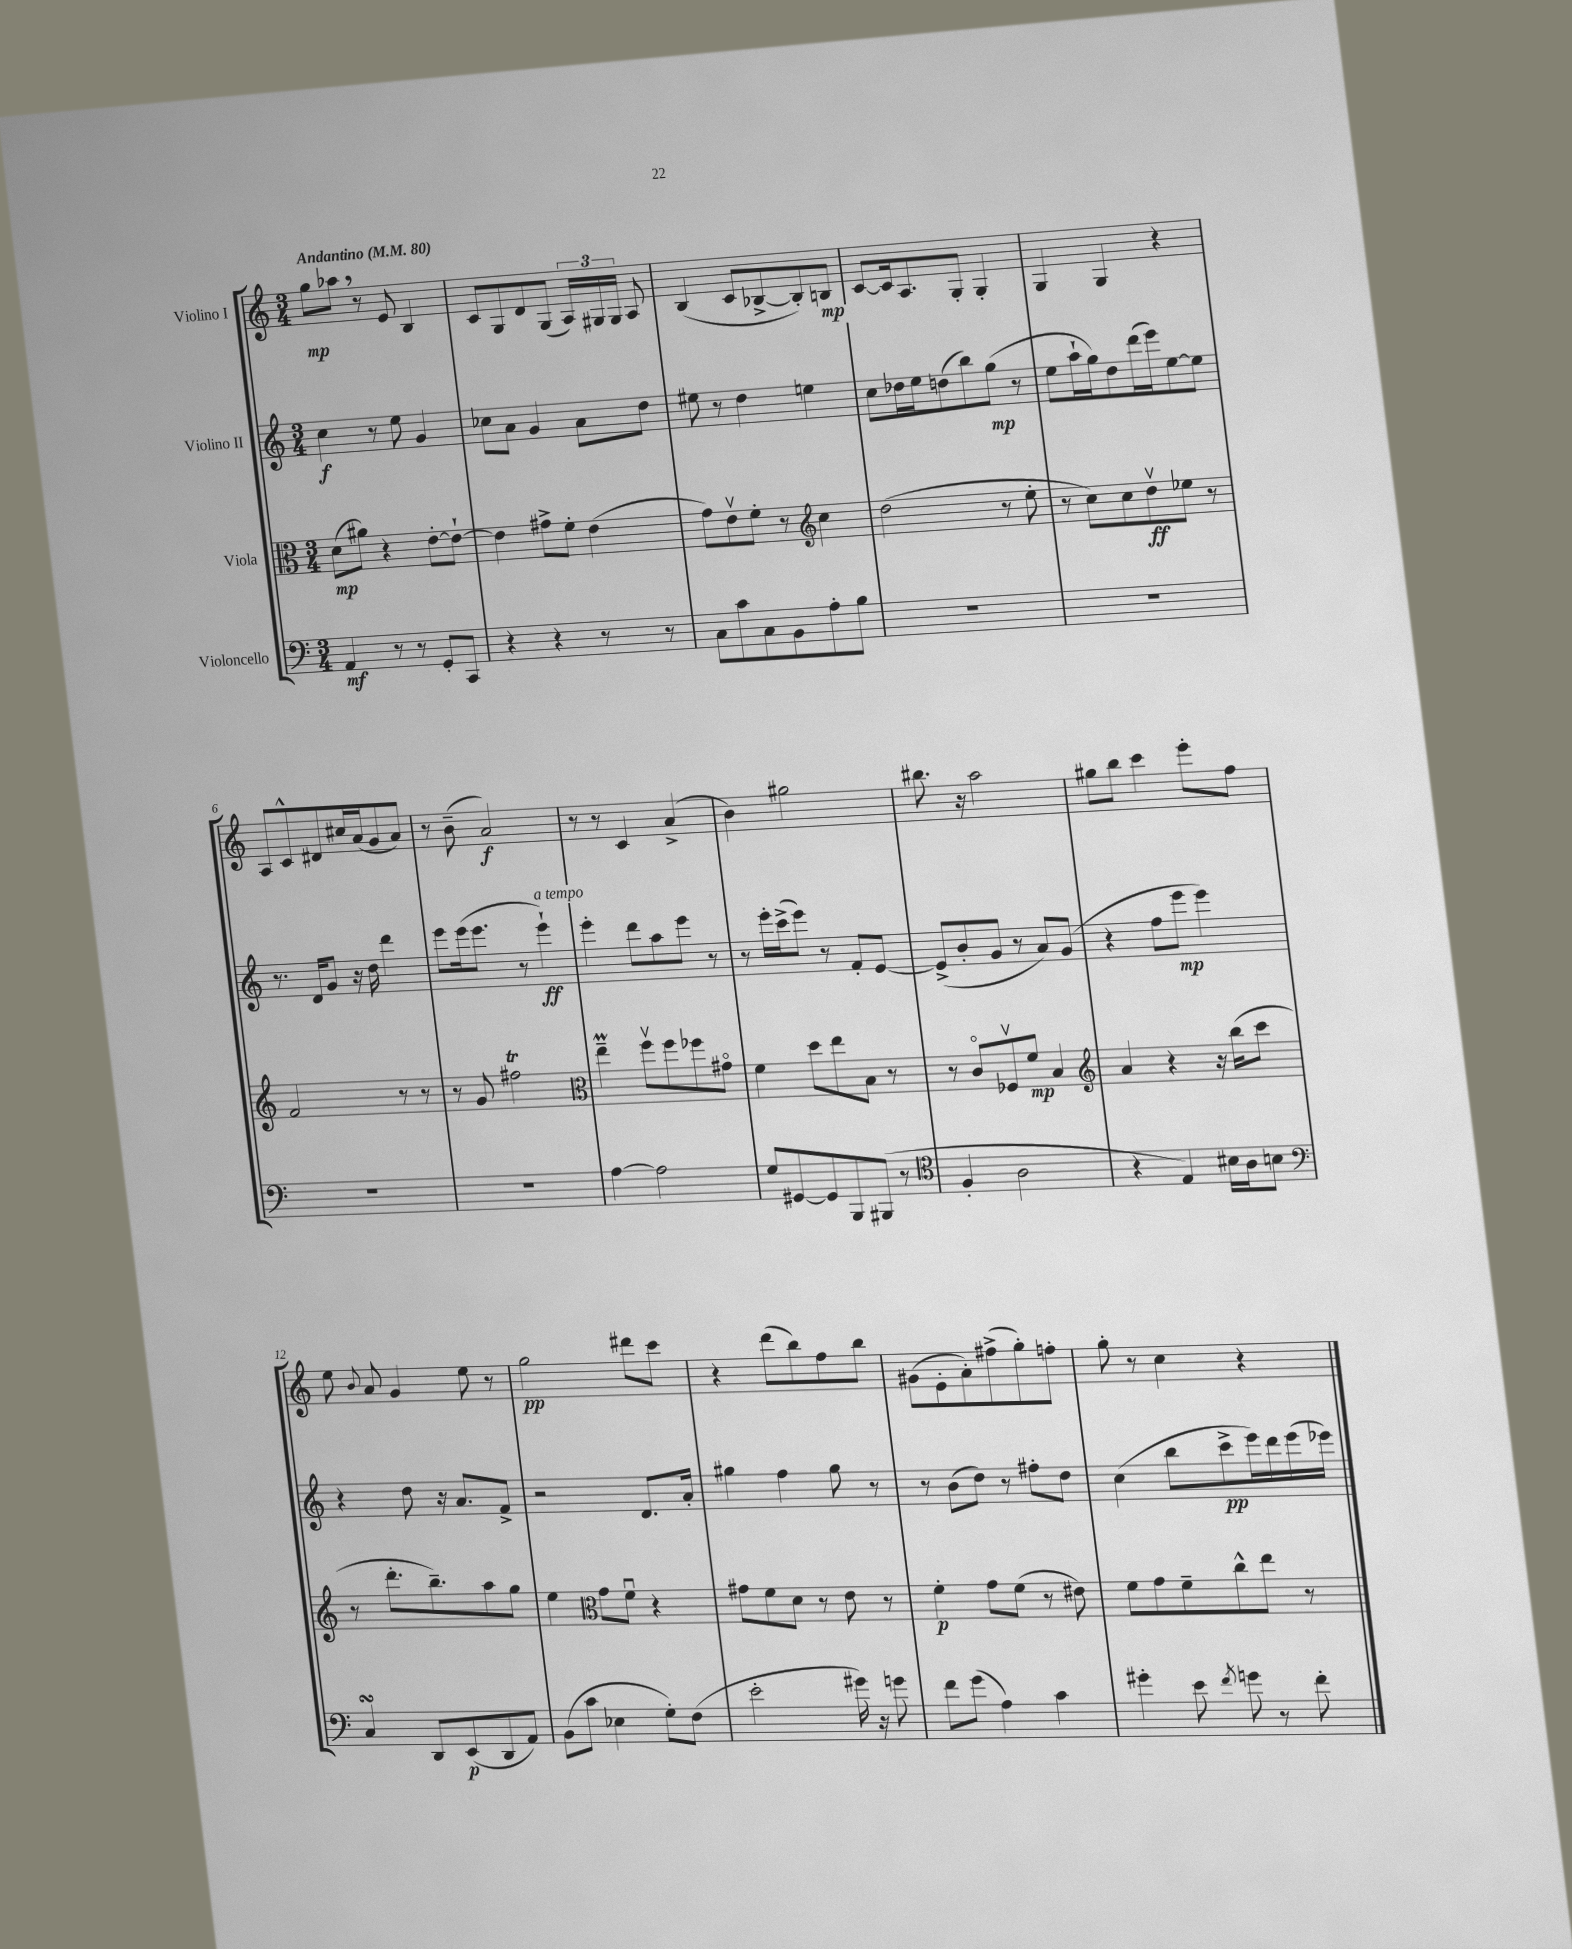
<<
\new StaffGroup <<
\new Staff = "s0" \with { instrumentName = "Violino I" } {
    \clef treble \key c \major \numericTimeSignature \time 3/4 \tempo "Andantino" 4 = 80
    \autoBeamOff g''8[\mp aes''8] \breathe r8 e'8 b4 |
    c'8[ g8 d'8 g8]( \tuplet 3/2 { a16[) gis16 gis16] } a8 |
    b4( c'8[ bes8~-> bes8-.) b8]\mp |
    c'8[~ c'16 a8. g8]-. g4-. |
    g4 g4 r4 |
    a8[ c'8-^ dis'8 cis''16 a'16( g'8 a'8]) |
    r8 b'8--( a'2\f) |
    r8 r8 c'4 a'4->( |
    b'4) gis''2 |
    bis''8. r16 a''2 |
    gis''8[ b''8] c'''4 e'''8[-. f''8] |
    e''8 \appoggiatura { b'8 } a'8 g'4 e''8 r8 |
    g''2\pp dis'''8[ c'''8] |
    r4 d'''8[( b''8) f''8 b''8] |
    gis'8[( e'8-. a'8-.) fis''8->( g''8-.) f''8]-. |
    g''8-. r8 c''4 r4 \bar "|." |
}
\new Staff = "s1" \with { instrumentName = "Violino II" } {
    \clef treble \key c \major \numericTimeSignature \time 3/4
    \autoBeamOff c''4\f r8 e''8 g'4 |
    ces''8[ a'8] g'4 a'8[ d''8] |
    eis''8 r8 d''4 e''4 |
    c''8[ des''16 e''16 d''8( b''8) g''8]\mp( r8 |
    e''8[ a''16-! g''16) d''8 d'''16( e'''16) e''8~ e''8] |
    r8. d'16[ g'8] r16 d''16 d'''4 |
    e'''8[ e'''16( e'''8.] r8 e'''4-!\ff^\markup { \italic "a tempo" }) |
    e'''4-. d'''8[ a''8 e'''8] r8 |
    r8 e'''16[-. c'''16->( e'''8]) r8 f'8[-. e'8]~ |
    e'8[->( b'8-. g'8] r8 a'8[) g'8]( |
    r4 f''8[ e'''8]\mp e'''4) |
    r4 d''8 r16 a'8.[ f'8]-> |
    r2 d'8.[ a'16]-. |
    gis''4 f''4 gis''8 r8 |
    r8 b'8[( d''8]) r8 fis''8[-. d''8] |
    c''4( b''8[ c'''8->\pp e'''16) d'''16 e'''16( ees'''16]) \bar "|." |
}
\new Staff = "s2" \with { instrumentName = "Viola" } {
    \clef alto \key c \major \numericTimeSignature \time 3/4
    \autoBeamOff d'8[\mp( ais'8]) r4 e'8[~-. e'8]~-! |
    e'4 gis'8[-> f'8]-. e'4( |
    g'8[) e'8\upbow f'8]-. r8 \clef treble c''4 |
    d''2( r8 e''8-. |
    r8 c''8[) c''8 d''8\upbow\ff ees''8] r8 |
    f'2 r8 r8 |
    r8 g'8 fis''2\trill |
    \clef alto e''4--\prall f''8[\upbow f''8 fes''8 gis'8]\flageolet |
    f'4 d''8[ e''8 b8] r8 |
    r8 c'8[\flageolet fes8\upbow f'8]\mp b4 |
    \clef treble a'4 r4 r16 b''16[( c'''8] |
    r8 d'''8.[-. b''8.--) a''8 g''8] |
    e''4 \clef alto g'8[ f'8]\downbow r4 |
    gis'8[ f'8 d'8] r8 e'8 r8 |
    f'4-.\p g'8[ f'8]( r8 eis'8) |
    f'8[ g'8 f'8-- c''8-^ e''8] r8 \bar "|." |
}
\new Staff = "s3" \with { instrumentName = "Violoncello" } {
    \clef bass \key c \major \numericTimeSignature \time 3/4
    \autoBeamOff a,4\mf r8 r8 g,8[-. c,8] |
    r4 r4 r8 r8 |
    c8[ c'8 c8 b,8 a8-. b8] |
    R2. |
    R2. |
    R2. |
    R2. |
    a4~ a2 |
    g8[ gis,8~ gis,8 b,,8 bis,,8]( r8 |
    \clef tenor f4-. a2 |
    r4 e4) bis16[ a16 b8] |
    \clef bass c4\turn d,8[ e,8\p( d,8 a,8]) |
    b,8[( c'8] ees4 g8[-.) f8]( |
    e'2-. gis'16) r16 g'8 |
    f'8[ g'8]( a4) c'4 |
    gis'4-. e'8 \acciaccatura { f'8 } g'8 r8 f'8-. \bar "|." |
}
>>
>>
